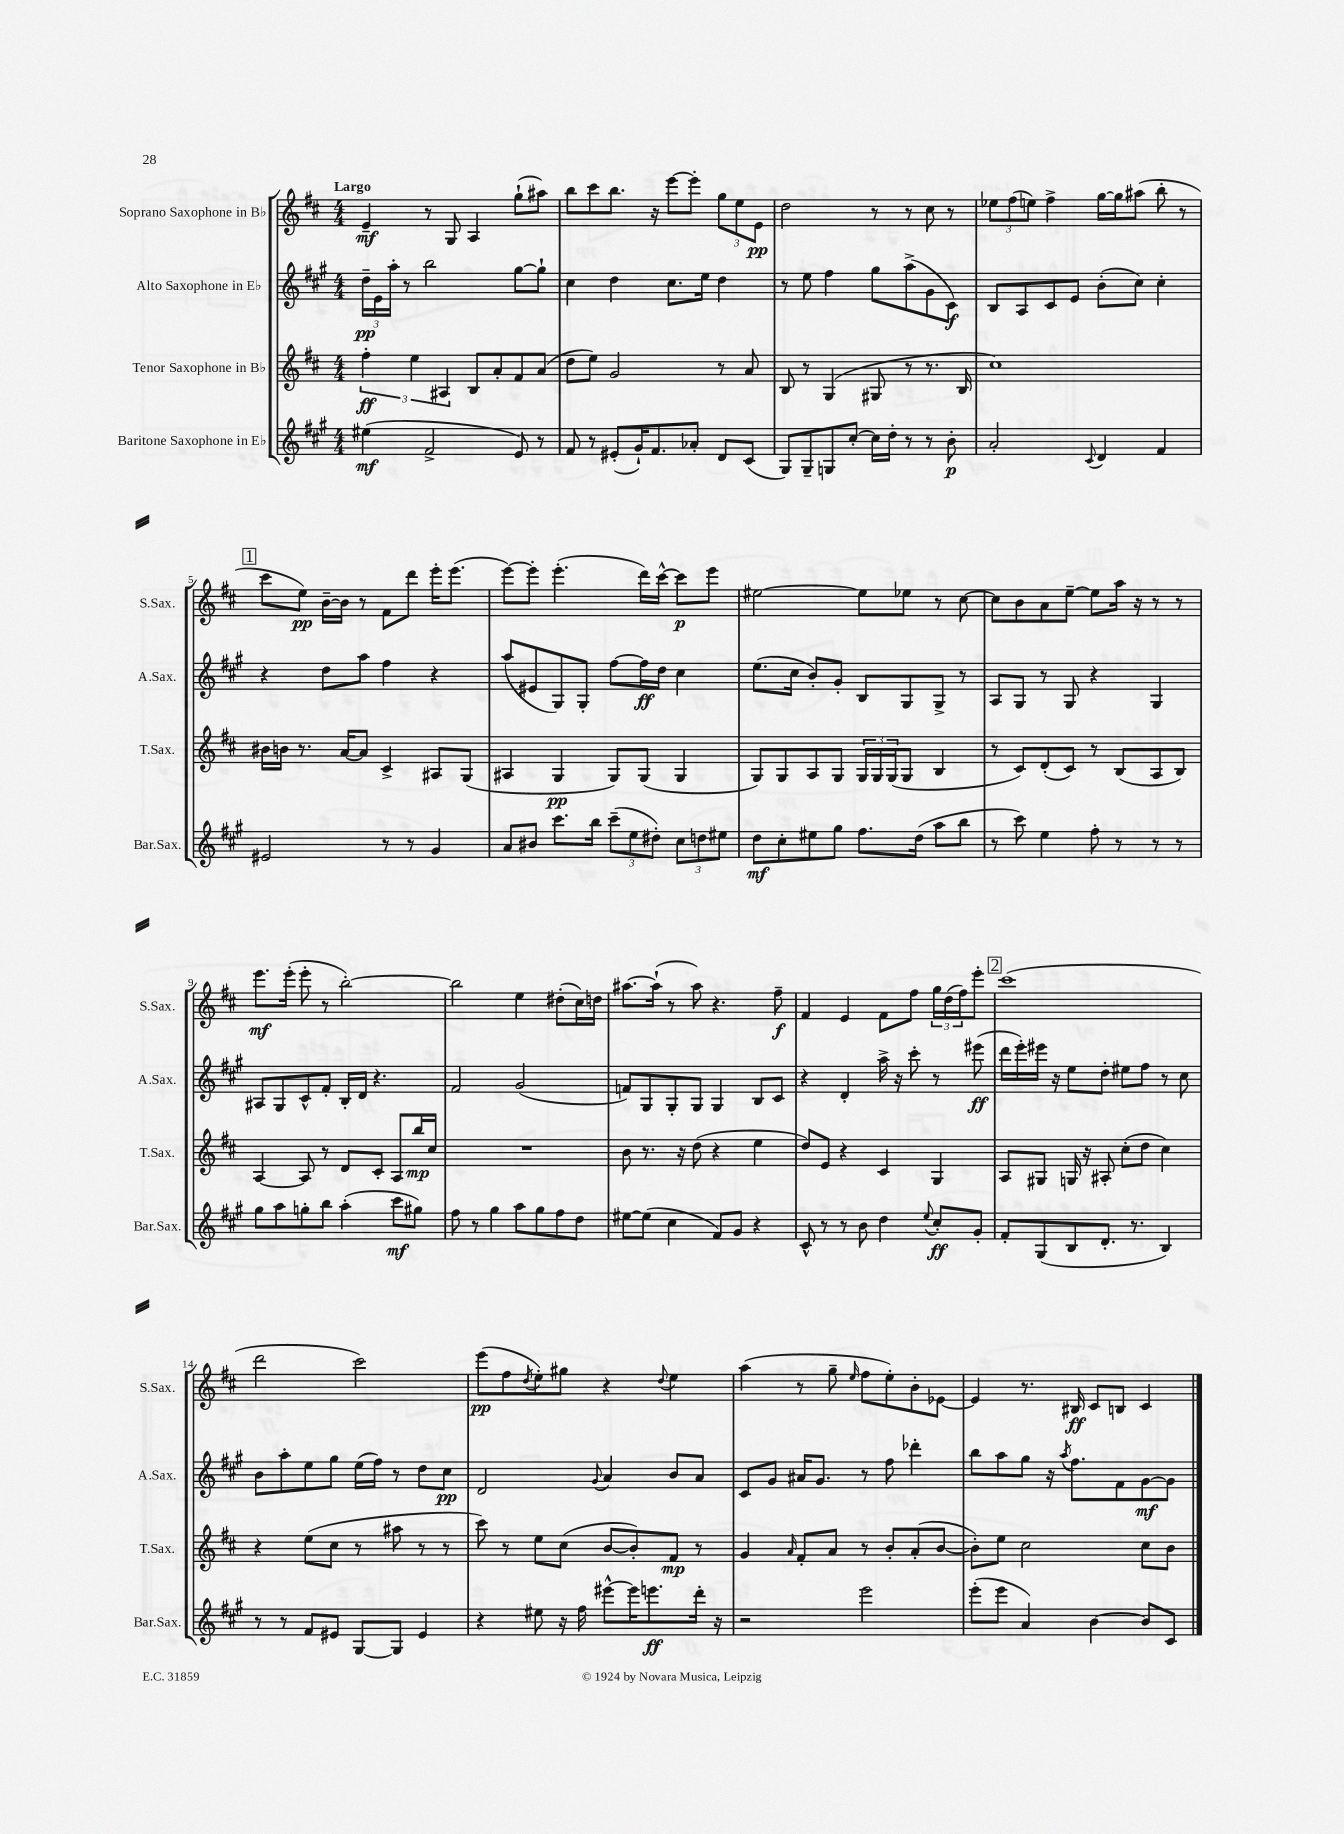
<<
\new StaffGroup <<
\new Staff = "s0" \with { instrumentName = "Soprano Saxophone in Bb" shortInstrumentName = "S.Sax." } {
    \clef treble \key d \major \numericTimeSignature \time 4/4 \tempo "Largo"
    e'4--\mf r8 g8 a4 g''8-!( ais''8) |
    b''8 cis'''8 b''8. r16 e'''8~ e'''8-. \tuplet 3/2 { g''8 e''8 e'8\pp } |
    d''2 r8 r8 cis''8 r8 |
    \tuplet 3/2 { ees''8 fis''8( e''8) } fis''4-> g''16~ g''16 ais''8( b''8-. r8 |
    \mark \markup { \box "1" } cis'''8 e''8\pp) b'16~-- b'16 r8 fis'8 d'''8 e'''16-. e'''8.( |
    e'''8~) e'''8-. e'''4.-.( d'''16) cis'''16~-^ cis'''8\p e'''8 |
    eis''2~ eis''8 ees''8 r8 cis''8~ |
    cis''8 b'8 a'8 e''8~-- e''8 a''16 r16 r8 r8 |
    e'''8.\mf e'''16-.( e'''8-. r8 b''2~-.) |
    b''2 e''4 dis''8-.( cis''16) d''16 |
    ais''8.~ ais''16-!( r8 ais''8) r4. fis''8--\f |
    fis'4 e'4 fis'8 fis''8 \tuplet 3/2 { g''16 d''16( fis''16) } e'''8-. |
    \mark \markup { \box "2" } cis'''1( |
    d'''2 cis'''2) |
    e'''8\pp( fis''8 \acciaccatura { d''8 } e''8-.) gis''8 r4 \appoggiatura { d''8 } e''4 |
    a''4( r8 g''8-- \grace { e''16 } fis''8 e''8-.) b'8-. ees'8~ |
    ees'4 r8. bis16\ff cis'8 b8 cis'4 \bar "|." |
}
\new Staff = "s1" \with { instrumentName = "Alto Saxophone in Eb" shortInstrumentName = "A.Sax." } {
    \clef treble \key a \major \numericTimeSignature \time 4/4
    \tuplet 3/2 { d''16--\pp e'16 a''16-. } r8 b''2 gis''8~ gis''8-! |
    cis''4 d''4 cis''8. e''16 d''4 |
    r8 e''8 fis''4 gis''8 a''8->( gis'8 cis'8\f) |
    b8 a8 cis'8 e'8 b'8-.( cis''8) cis''4-. |
    \mark \markup { \box "1" } r4 d''8 a''8 fis''4 r4 |
    a''8( eis'8 gis8) gis8-. fis''8~ fis''16\ff d''16 cis''4 |
    e''8.( cis''16 b'8-.) gis'8-. b8 gis8 gis8-> r8 |
    a8 gis8 r8 gis8 r4 gis4 |
    ais8 gis8 cis'8-^ fis'8-. b16-. d'16 r4. |
    fis'2 gis'2( |
    f'8) gis8 gis8-. gis8 gis4 b8 cis'8 |
    r4 d'4-. a''16-> r16 cis'''8-. r8 eis'''8\ff( |
    \mark \markup { \box "2" } d'''16 e'''16-.) eis'''16 r16 e''8 d''8-. eis''8 fis''8 r8 cis''8 |
    b'8 a''8-. e''8 gis''8 e''16( fis''16) r8 d''8 cis''8\pp |
    d'2 \appoggiatura { gis'8 } a'4 b'8 a'8 |
    cis'8 gis'8 ais'16 gis'8. r8 fis''8 des'''4-. |
    b''8 a''8 gis''8 r16 \acciaccatura { a''8 } fis''8. fis'8 gis'8~\mf gis'8 \bar "|." |
}
\new Staff = "s2" \with { instrumentName = "Tenor Saxophone in Bb" shortInstrumentName = "T.Sax." } {
    \clef treble \key d \major \numericTimeSignature \time 4/4
    \tuplet 3/2 { fis''4-.\ff e''4 ais4 } b8 a'8-. fis'8 a'8( |
    d''8 e''8) g'2 r8 a'8 |
    b8 r8 g4( gis8 r8 r8. b16 |
    cis''1) |
    \mark \markup { \box "1" } bis'16 b'16 r8. a'16~ a'8 cis'4-> ais8 g8( |
    ais4 g4\pp g8) g8( g4 |
    g8) g8 a8 g8 \tuplet 3/2 { g16 g16 g16( } g8 b4 |
    r8 cis'8) d'8-.( cis'8) r8 b8( a8 b8) |
    a4~ a8 r8 d'8 cis'8-. a8 b''16\mp cis''16 |
    R1 |
    b'8 r8. r16 d''8( r4 e''4 |
    d''8) e'8 r4 cis'4 g4 |
    \mark \markup { \box "2" } a8 gis8 g16 r16 ais8-. cis''8-.( d''8 cis''4) |
    r4 e''8( cis''8 r8 ais''8 r8 r8 |
    cis'''8) r8 e''8 cis''8( b'8~ b'8-.) fis'8\mp r8 |
    g'4 \grace { a'16 } fis'8-. a'8 r8 b'8-. a'8-.( b'8~ |
    b'8-.) e''8 cis''2 cis''8 b'8 \bar "|." |
}
\new Staff = "s3" \with { instrumentName = "Baritone Saxophone in Eb" shortInstrumentName = "Bar.Sax." } {
    \clef treble \key a \major \numericTimeSignature \time 4/4
    eis''4\mf( fis'2-> e'8) r8 |
    fis'8 r8 eis'8-.( gis'16-!) fis'8. aes'8-. d'8 cis'8( |
    gis8) gis8-- g8 cis''8~-. cis''16 d''16-. r8 r8 b'8-.\p |
    a'2-. \appoggiatura { cis'8 } d'4 fis'4 |
    \mark \markup { \box "1" } eis'2 r8 r8 gis'4 |
    a'8 bis'8 cis'''8. b''16 \tuplet 3/2 { cis'''8--( e''8 dis''8-.) } \tuplet 3/2 { cis''8 d''8 eis''8 } |
    d''8\mf cis''8-. eis''8 gis''8 fis''8. d''16( a''8 b''8 |
    r8 cis'''8) e''4 fis''8-. r8 r8 r8 |
    gis''8 a''8 g''8-. b''8 a''4-.( cis'''8\mf gis''8) |
    fis''8 r8 gis''4 a''8 gis''8 fis''8 d''8 |
    eis''8~ eis''8( cis''4 fis'8) gis'8 r4 |
    cis'8-^ r8 r8 b'8 d''4 \appoggiatura { e''8 } cis''8-.\ff gis'8-. |
    \mark \markup { \box "2" } fis'8-. gis8( b8 d'8.-. r8. b4) |
    r8 r8 fis'8 eis'8 gis8~ gis8 eis'4 |
    r4 eis''8 r16 fis''16 eis'''8~-^ eis'''16 e'''8.\ff d'''16-. r16 |
    r2 e'''2 |
    e'''8-.( e'''8 a'4) b'4~ b'8 cis'8 \bar "|." |
}
>>
>>
